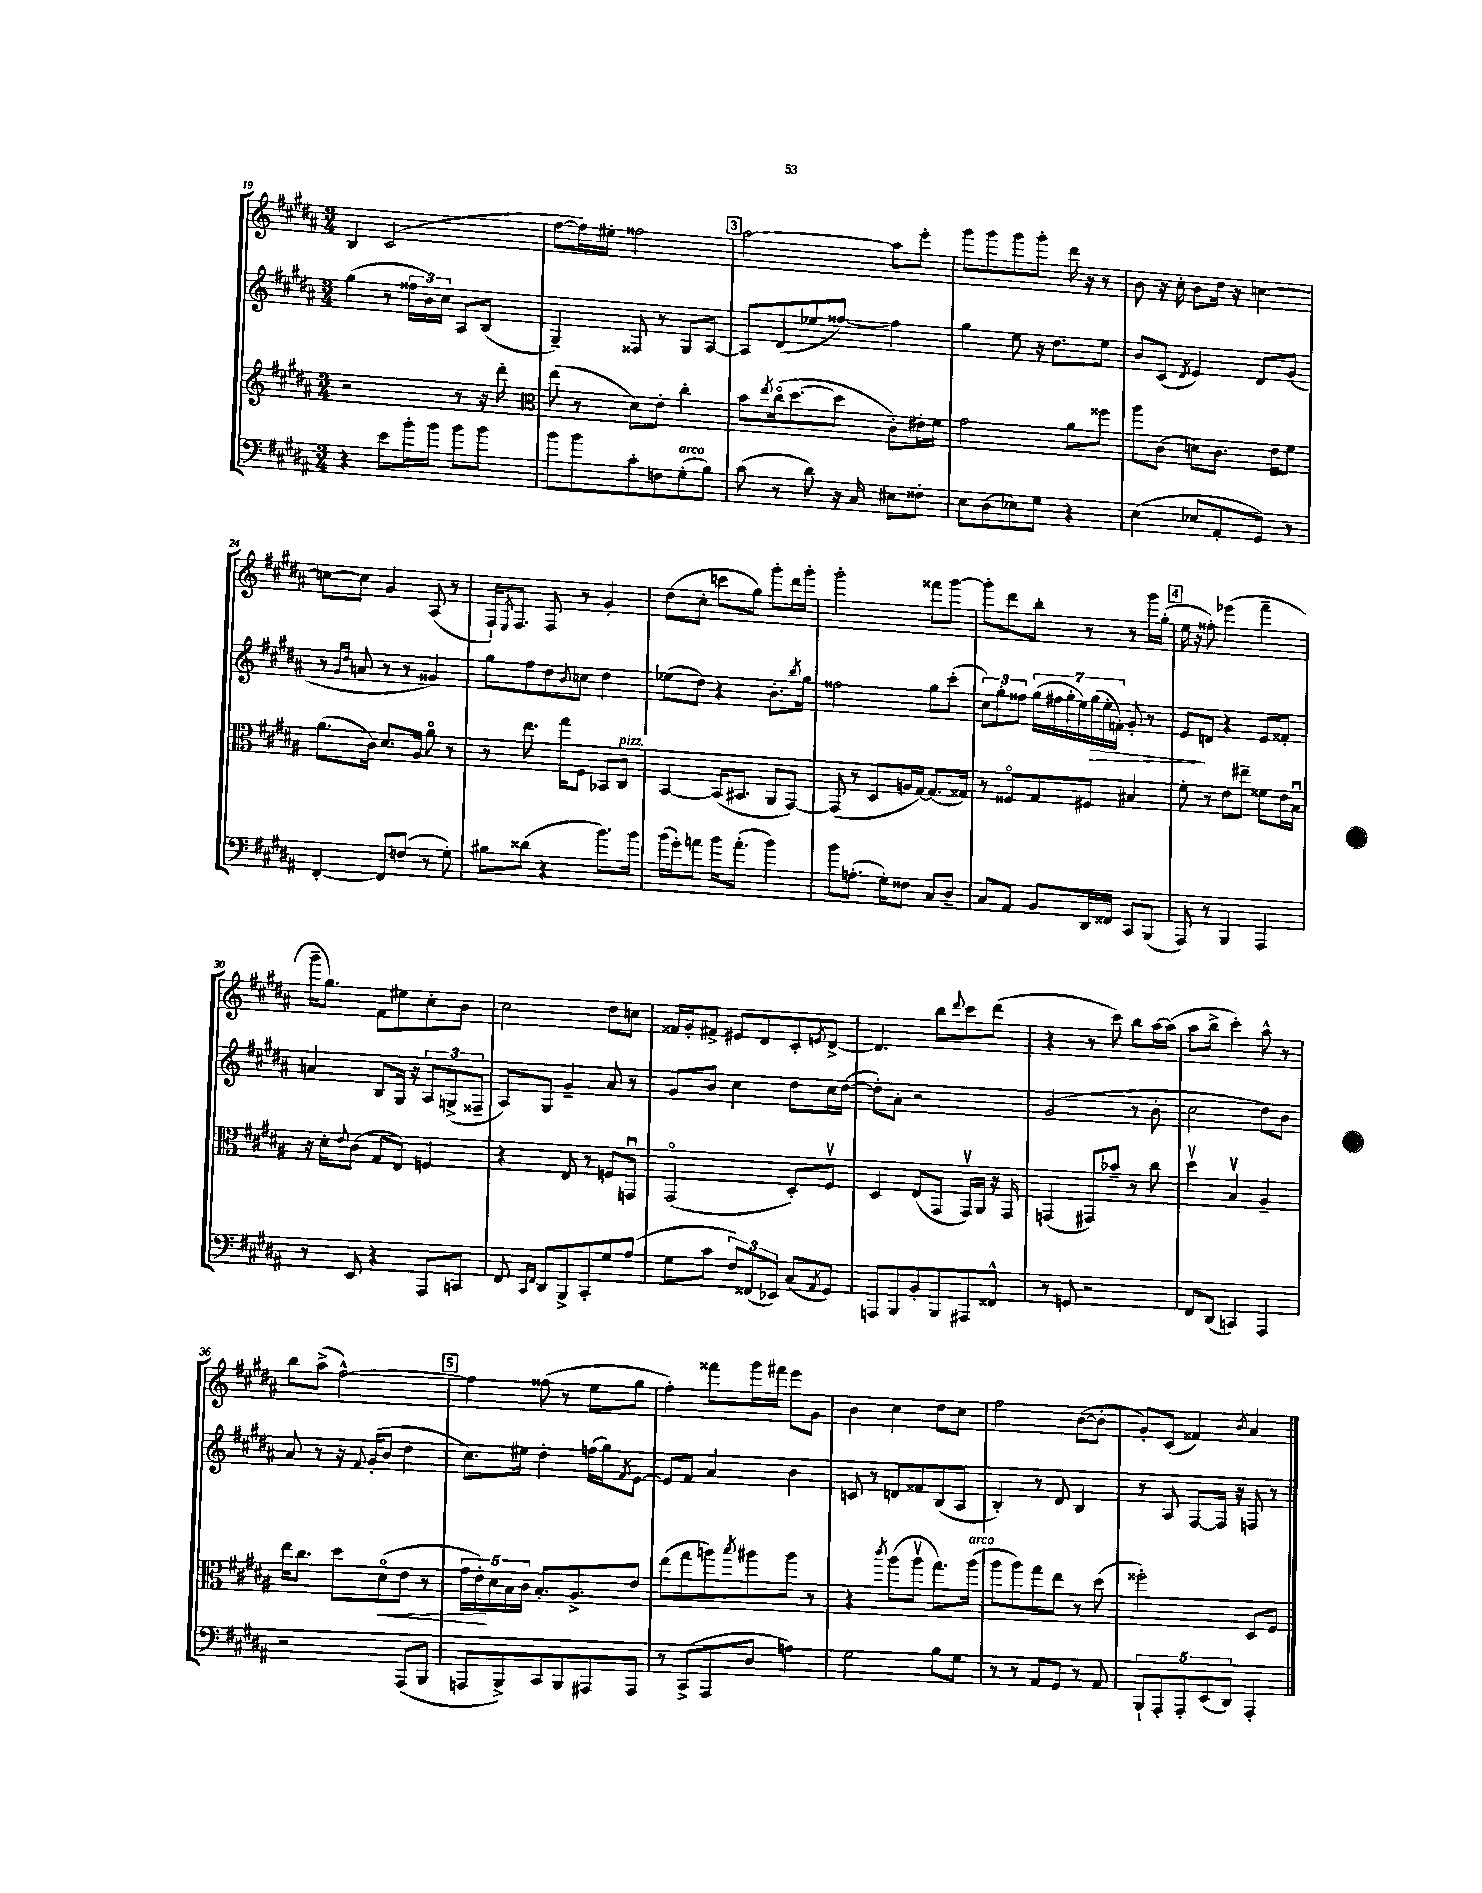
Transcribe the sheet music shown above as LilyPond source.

<<
\new StaffGroup <<
\new Staff = "s0" {
    \clef treble \key b \major \numericTimeSignature \time 3/4
    b4 cis'2( |
    fis''8~ fis''16) eis''16-. fisis''2 |
    \mark \markup { \box "3" } ais''2~ ais''8 e'''8-. |
    gis'''8 gis'''8 gis'''8 gis'''8-. dis'''16 r16 r8 |
    b'8 r16 cis''16-. b'8 dis''16 r16 c''4~ |
    c''8~ c''8 gis'4 ais8( r8 |
    fis16-!) \acciaccatura { e8 } fis8. fis8 r8 gis'4-. |
    dis''8( cis''8-. c'''8 gis''8) gis'''8-. dis'''16 gis'''16-. |
    gis'''2-. fisis'''8 gis'''8~ |
    gis'''8-. dis'''8 b''8-. r8 r8 gis'''16 gis''16-.( |
    \mark \markup { \box "4" } e''16 r16 fisis''8-.) ees'''4( fis'''4-- |
    gis'''16-- gis''8.) fis'8 eis''8 cis''8-. b'8 |
    cis''2 dis''8 c''8 |
    fisis'16 gis'16-. fis'8-> eis'8 dis'8 cis'8-. \acciaccatura { e'8 } dis'8~-> |
    dis'4. b''8 \appoggiatura { dis'''8 } cis'''8 dis'''8( |
    r4 r8 cis'''8) b''8 ais''16~ ais''16( |
    ais''8 b''8-> cis'''4-.) ais''8-^ r8 |
    b''8 ais''8->( fis''2~-^) |
    \mark \markup { \box "5" } fis''4 fisis''8( r8 e''8 gis''8 |
    fis''4-.) fisis'''8 gis'''16 fis'''16 e'''8 gis'8 |
    b'4 cis''4 dis''8 cis''8 |
    fis''2 b'8~( b'8-. |
    gis'8-.) cis'8( fisis'4) \acciaccatura { b'8 } ais'4 \bar "|." |
}
\new Staff = "s1" {
    \clef treble \key b \major \numericTimeSignature \time 3/4
    gis''4( r8 \tuplet 3/2 { fisis''16 b'16) cis''16 } ais8 b8( |
    gis4--) fisis8 r8 gis8 ais8~ |
    \mark \markup { \box "3" } ais8 dis'8( ees''8 fisis''8~) fisis''4 |
    gis''4 e''8 r16 dis''8. e''8 |
    b'8 cis'8( \acciaccatura { dis'8 } e'4) dis'8 gis'8( |
    r8 \grace { gis'16 dis''16 } a'8 r8 r8 gisis'4) |
    gis''8 fis''8 dis''8 \acciaccatura { b'8 } c''8 dis''4 |
    ees''8( dis''8) r4 b'8.-. \acciaccatura { b''8 } gis''16 |
    fisis''2 gis''8 cis'''8-.( |
    \tuplet 3/2 { cis''8) gis''8-. fisis''8 } \tuplet 7/4 { gis''16( fis''16 gis''16-. e''16) gis''16\>( e''16-. f'16-.) } gis'8-. r8 |
    \mark \markup { \box "4" } e'8\! d'8 r4 e'8 fisis'8-. |
    a'4 b8 gis16 r16 \tuplet 3/2 { ais8 g8->( fisis8-- } |
    ais8) gis8 gis'4-- ais'8 r8 |
    gis'8 b'8 cis''4 dis''8 cis''16 dis''16~( |
    dis''8-.) ais'8-. r2 |
    gis'2( r8 b'8-. |
    cis''2 dis''8) b'8 |
    ais'8 r8 r16 \appoggiatura { fis'8 } gis'16-.( b'8 dis''4 |
    \mark \markup { \box "5" } cis''8.) eis''16 dis''4-. f''16( gis''16) \acciaccatura { fis'8 } e'8~ |
    e'8 fis'8 ais'4 b'4 |
    c'8 r8 d'8 fisis'8 b8( ais8 |
    b4-.) r8 dis'8 b4 |
    r8 ais8 fis8~ fis16 r16 f8 r8 \bar "|." |
}
\new Staff = "s2" {
    \clef treble \key b \major \numericTimeSignature \time 3/4
    r2 r8 r16 dis'''16-. |
    \clef alto e''8( r8 dis'8) e'8-. cis''4-. |
    \mark \markup { \box "3" } b'8 \acciaccatura { e''8 } cis''16\flageolet( dis''8.~ dis''8 cis'8-.) eis'16-. fis'16 |
    gis'2 ais'8 fisis''8 |
    ais''8 cis'8( d'8) cis'8. e'16 fis'8 |
    ais'8.( cis'16) dis'8. ais16 ais'8\flageolet r8 |
    r8 e''8. gis''16 fis8 bes,8 cis8^\markup { \italic "pizz." } |
    b,4~ b,16( bis,8. ais,8 gis,8~) |
    gis,8( r8 dis8 a16 gis16~) gis8.( gisis16) |
    r8 fisis8\flageolet gis8 fis8 bis4 |
    \mark \markup { \box "4" } fis'8-. r8 e'8 eis''8-- fisis'8 e'16 b16\downbow |
    r16 dis'16-. \appoggiatura { e'8 } cis'8( gis8 e8) f4 |
    r4 e8 r8 f8 g,8\downbow |
    gis,2\flageolet( dis8-.) fis8\upbow |
    dis4 e8( gis,8 gis,16\upbow) ais,16 r16 gis,16 |
    g,4( gis,8) bes'8-- r8 cis''8 |
    dis''4\upbow b4\upbow ais4-- |
    e''16 cis''8. dis''8 dis'8\flageolet\<( e'8 r8 |
    \mark \markup { \box "5" } \tuplet 5/4 { gis'16 e'16-.\!) dis'16 b16 cis'16 } b8.-. ais8.-> e'8 |
    e''8( gis''8 a''8) \acciaccatura { b''8 } ais''8 ais''8 r8 |
    r4 \acciaccatura { cis'''8 } ais''8( ais''8\upbow gis''8.) ais''16^\markup { \italic "arco" }( |
    ais''8 ais''8) gis''8 e''8 r8 dis''8( |
    fisis''2-.) dis8 fis8 \bar "|." |
}
\new Staff = "s3" {
    \clef bass \key b \major \numericTimeSignature \time 3/4
    r4 e'8 b'16-. b'16 b'8 b'8 |
    b'8 b'8 cis'8-. f8 gis8-.^\markup { \italic "arco" }( b8) |
    \mark \markup { \box "3" } cis'8( r8 dis'8) r16 cis16 eis8 fisis8-. |
    e8 dis8( ees8) gis8 r4 |
    e4( ees8 ais,8-. gis,8) r8 |
    fis,4~-. fis,8 f8( r8 gis8-.) |
    bis8 disis'8( r4 b'8.) b'16 |
    b'16( gis'16-.) a'8 b'16 a'8.-.( b'4) |
    b'8 a8.-.( gis16-.) fisis8 cis8 dis8-- |
    cis8 ais,8 b,8 dis,16 fisis,16 cis,8 b,,8( |
    \mark \markup { \box "4" } ais,,8) r8 b,,4 ais,,4 |
    r8 e,8 r4 ais,,8 c,8 |
    fis,8 \grace { cis,16 fis,16 } dis,8 b,,8-> cis,8-. gis8 ais8( |
    gis8 cis'8 \tuplet 3/2 { fis8) fisis,8( ees,8) } cis8( \acciaccatura { ais,8 } gis,8) |
    a,,8 b,,8 b,8-. b,,8 ais,,8 fisis,8-^ |
    r8 g,8 r2 |
    fis,8 dis,8( c,4) ais,,4 |
    r2 ais,,8( b,,8 |
    \mark \markup { \box "5" } a,,8 b,,8->) cis,8 b,,8 ais,,8 ais,,8 |
    r8 cis,8->( ais,,8 dis8 a4) |
    gis2 b8 gis8 |
    r8 r8 ais,8 gis,8 r8 ais,8 |
    \tuplet 5/4 { b,,8-! ais,,8-. ais,,8-. e,8( dis,8) } ais,,4-. \bar "|." |
}
>>
>>
\layout { \context { \Score currentBarNumber = #19 } }
